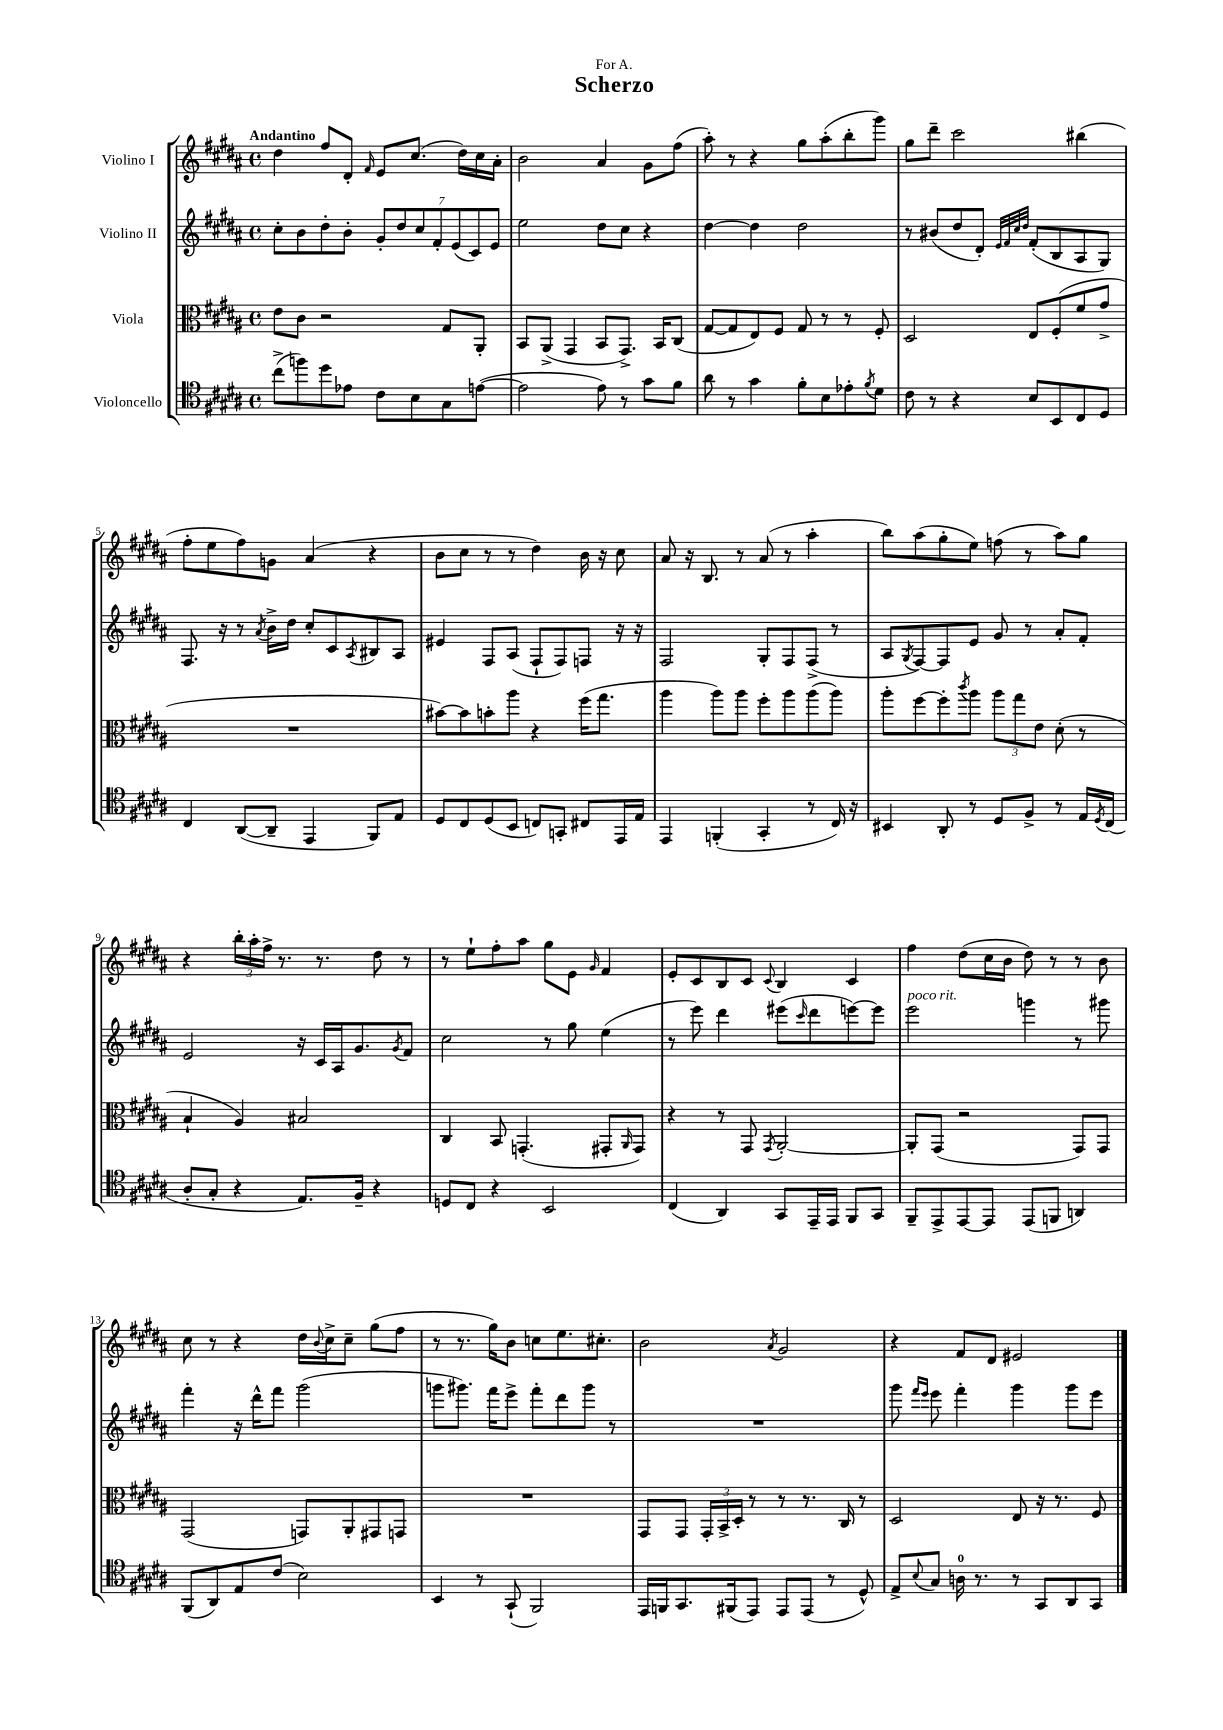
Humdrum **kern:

**kern	**kern	**kern	**kern
*part4	*part3	*part2	*part1
*staff4	*staff3	*staff2	*staff1
*I"Violoncello	*I"Viola	*I"Violino II	*I"Violino I
*clefC4	*clefC3	*clefG2	*clefG2
*k[f#c#g#d#a#]	*k[f#c#g#d#a#]	*k[f#c#g#d#a#]	*k[f#c#g#d#a#]
*M4/4	*M4/4	*M4/4	*M4/4
*met(c)	*met(c)	*met(c)	*met(c)
=1	=1	=1	=1
!	!	!	!LO:TX:a:B:t=Andantino
(8cc#^\L	8e\L	8cc#'\L	4dd#\
8ffn\)	8c#\J	8b\	.
8dd#\	2r	8dd#'\	8ff#/L
8e-X\J	.	8b'\J	8d#'/J
.	.	.	16qqf#/
8c#\L	.	14g#'/L	8e/L
.	.	14dd#/	.
8B\	.	.	(8.cc#/J
.	.	14cc#/	.
.	.	14f#'/	.
8G#\	8G#/L	.	.
.	.	(14e/	.
.	.	.	16dd#\LL)
.	.	14c#/)	.
([8en\J	8AA#'/J	.	16cc#\
.	.	14e/J	.
.	.	.	16a#'\JJ
=2	=2	=2	=2
2e\]	8BB/L	2ee\	2b\
.	(8AA#^/J	.	.
.	4GG#/	.	.
8e\)	8BB/L	8dd#\L	4a#/
8r	8.GG#^/J)	8cc#\J	.
8g#\L	.	4r	8g#\L
.	16BB/KL	.	.
8f#\J	(8C#/J	.	(8ff#\J
=3	=3	=3	=3
8a#\	[8G#/L	[4dd#\	8aa#'\)
8r	8G#/]	.	8r
4g#\	8E/)	4dd#\]	4r
.	8F#/J	.	.
8f#'\L	8G#/	2dd#\	8gg#\L
8B\	8r	.	(8aa#'\
8e-X'\	8r	.	8bb'\
8qf#/	.	.	.
8d#\J	8F#'/	.	8ggg#\J)
=4	=4	=4	=4
8c#\	2D#/	8r	8gg#\L
8r	.	(8b#X/L	8ddd#~\J
4r	.	8dd#/	2ccc#\
.	.	8d#'/J)	.
.	.	32qqe/LLL	.
.	.	32qqf#/	.
.	.	32qqcc#/	.
.	.	32qqdd#/JJJ	.
8B/L	8E/L	(8f#'/L	.
8BB/	(8F#'/	8B/	.
8C#/	8f#/	8A#/	(4bb#X\
8D#/J	8g#^/J	8G#/J)	.
!!LO:LB:g=z
=5	=5	=5	=5
4C#/	1r	8.F#/	8ff#'\L
.	.	.	8ee\
.	.	16r	.
([8AA#/L	.	8r	8ff#\)
.	.	8qa#/	.
8AA#~/J]	.	16b^\LL	8gn\J
.	.	16dd#\JJ	.
4EE/	.	8cc#'/L	(4a#/
.	.	8c#/	.
.	.	8qA#/	.
8FF#/L)	.	8B#X/	4r
8E/J	.	8A#/J	.
=6	=6	=6	=6
8D#/L	[8b#X\L)	4e#X/	8b\L
8C#/	8b#\]	.	8cc#\J
(8D#/	8bn'\	8F#/L	8r
8BB/J	8aa#\J	(8A#/J	8r
8Cn/L)	4r	8F#`/L	4dd#\)
8GGn'/J	.	8F#/)	.
8C#X/L	(16ff#\KL	8Fn/J	16b\
.	8.gg#\J	.	16r
16EE/L	.	16r	8cc#\
16E/JJ	.	16r	.
=7	=7	=7	=7
4EE/	4aa#\	2F#/	8a#/
.	.	.	16r
.	.	.	8.B/
(4FFn'/	8aa#\L)	.	.
.	8aa#\J	.	8r
4GG#'/	8ff#'\L	8G#'/L	(8a#/
.	8aa#\	8F#/	8r
8r	(8aa#\	(8F#^/J	4aa#'\
16C#/)	8aa#\J)	8r	.
16r	.	.	.
=8	=8	=8	=8
4BB#X/	8aa#'\L	8A#/L	8bb\L)
.	.	8qG#/	.
.	[8ff#\	[8F#/)	(8aa#\
8AA#'/	8ff#'\]	8F#/]	8gg#'\
.	8qccc#/	.	.
8r	8aa#\J	8e/J	8ee\J)
8D#/L	12aa#\L	8g#/	(8ffn\
.	12gg#\	.	.
8F#^/J	.	8r	8r
.	12e\J	.	.
8r	(8d#'\	8a#'/L	8aa#\L)
16E/LL	8r	8f#'/J	8gg#\J
8qD#/	.	.	.
(16C#/JJ	.	.	.
!!LO:LB:g=z
=9	=9	=9	=9
8A#'/L	4B`/	2e/	4r
8G#'/J	.	.	.
4r	4A#/)	.	24bb'\LL
.	.	.	24aa#'\
.	.	.	24ff#^\JJ
.	.	.	8.r
8.E/L)	2B#X/	16r	.
.	.	16c#/LL	8.r
.	.	16A#/J	.
16F#~/Jk	.	8.g#/	.
4r	.	.	8dd#\
.	.	8qg#/	.
.	.	8f#/J	8r
=10	=10	=10	=10
8Dn/L	4C#/	2cc#\	8r
8C#/J	.	.	8ee`\L
4r	8BB/	.	8ff#'\
.	(4.GGn'/	.	8aa#\J
2BB/	.	8r	8gg#\L
.	.	8gg#\	8e\J
.	.	.	16qqg#/
.	8GG#X'/L	(4ee\	4f#/
.	16qqAA#/	.	.
.	8GG#/J)	.	.
=11	=11	=11	=11
(4C#/	4r	8r	8e'/L
.	.	8eee\)	8c#/
4AA#/)	8r	4ddd#\	8B/
.	8GG#/	.	8c#/J
.	8qGG#/	.	8qqc#/
8GG#/L	[2AA#'/	(8eee#X\L	4B/
.	.	16qqccc#/	.
16EE~/L	.	8ddd#\	.
16EE/JJ	.	.	.
8FF#/L	.	[8eeen\)	4c#/
8GG#/J	.	8eee\J]	.
=12	=12	=12	=12
!	!	!LO:TX:a:i:t=poco rit.	!
8FF#~/L	8AA#'/L]	2eee\	4ff#\
8EE^/	(8GG#/J	.	.
[8EE/	2r	.	(8dd#\L
8EE/J]	.	.	16cc#\L
.	.	.	16b\JJ
(8EE/L	.	4gggn\	8dd#\)
8FFn/J	.	.	8r
4AAn/)	8GG#/L)	8r	8r
.	8GG#/J	8ggg#X\	8b\
!!LO:LB:g=z
=13	=13	=13	=13
(8FF#/L	(2GG#/	4fff#'\	8cc#\
8AA#/)	.	.	8r
8E/	.	16r	4r
.	.	16ddd#^^\KL	.
(8c#/J	.	8fff#\J	.
2B\)	8GGn/L)	(2ggg#\	16dd#\LL
.	.	.	8qqb/
.	.	.	16cc#^\J
.	8AA#'/	.	8cc#~\J
.	8GG#X/	.	(8gg#\L
.	8GGn/J	.	8ff#\J
=14	=14	=14	=14
4BB/	1r	8gggn\L	8r
.	.	8.ggg#X\J)	8.r
8r	.	.	.
.	.	16fff#\KL	16gg#\KL)
(8GG#`/	.	8eee^\J	8b\J
2FF#/)	.	8fff#'\L	8ccn\L
.	.	8ddd#\	8.ee\
.	.	8ggg#\J	.
.	.	.	8.cc#X'\J
.	.	8r	.
=15	=15	=15	=15
16EE/LL	8GG#/L	1r	2b\
16FFn/J	.	.	.
8.GG#/	8GG#/J	.	.
.	24GG#'/LL	.	.
.	24BB^/	.	.
(16FF#X/k	.	.	.
.	24D#'/JJ	.	.
8EE/J)	8r	.	.
.	.	.	8qa#/
8EE/L	8r	.	2g#/
(8EE/J	8.r	.	.
8r	.	.	.
.	16C#/	.	.
8D#^^/)	8r	.	.
=16	=16	=16	=16
8E^/L	2D#/	8ggg#\	4r
.	.	16qqfff#/LL	.
8qqB/	.	16qqeee/JJ	.
8G#/J	.	8eee\	.
16An\	.	4fff#'\	8f#/L
8.r	.	.	.
.	.	.	8d#/J
8r	8E/	4ggg#\	2e#X/
8GG#/L	16r	.	.
.	8.r	.	.
8AA#/	.	8ggg#\L	.
8GG#/J	8F#/	8eee\J	.
==	==	==	==
*-	*-	*-	*-
